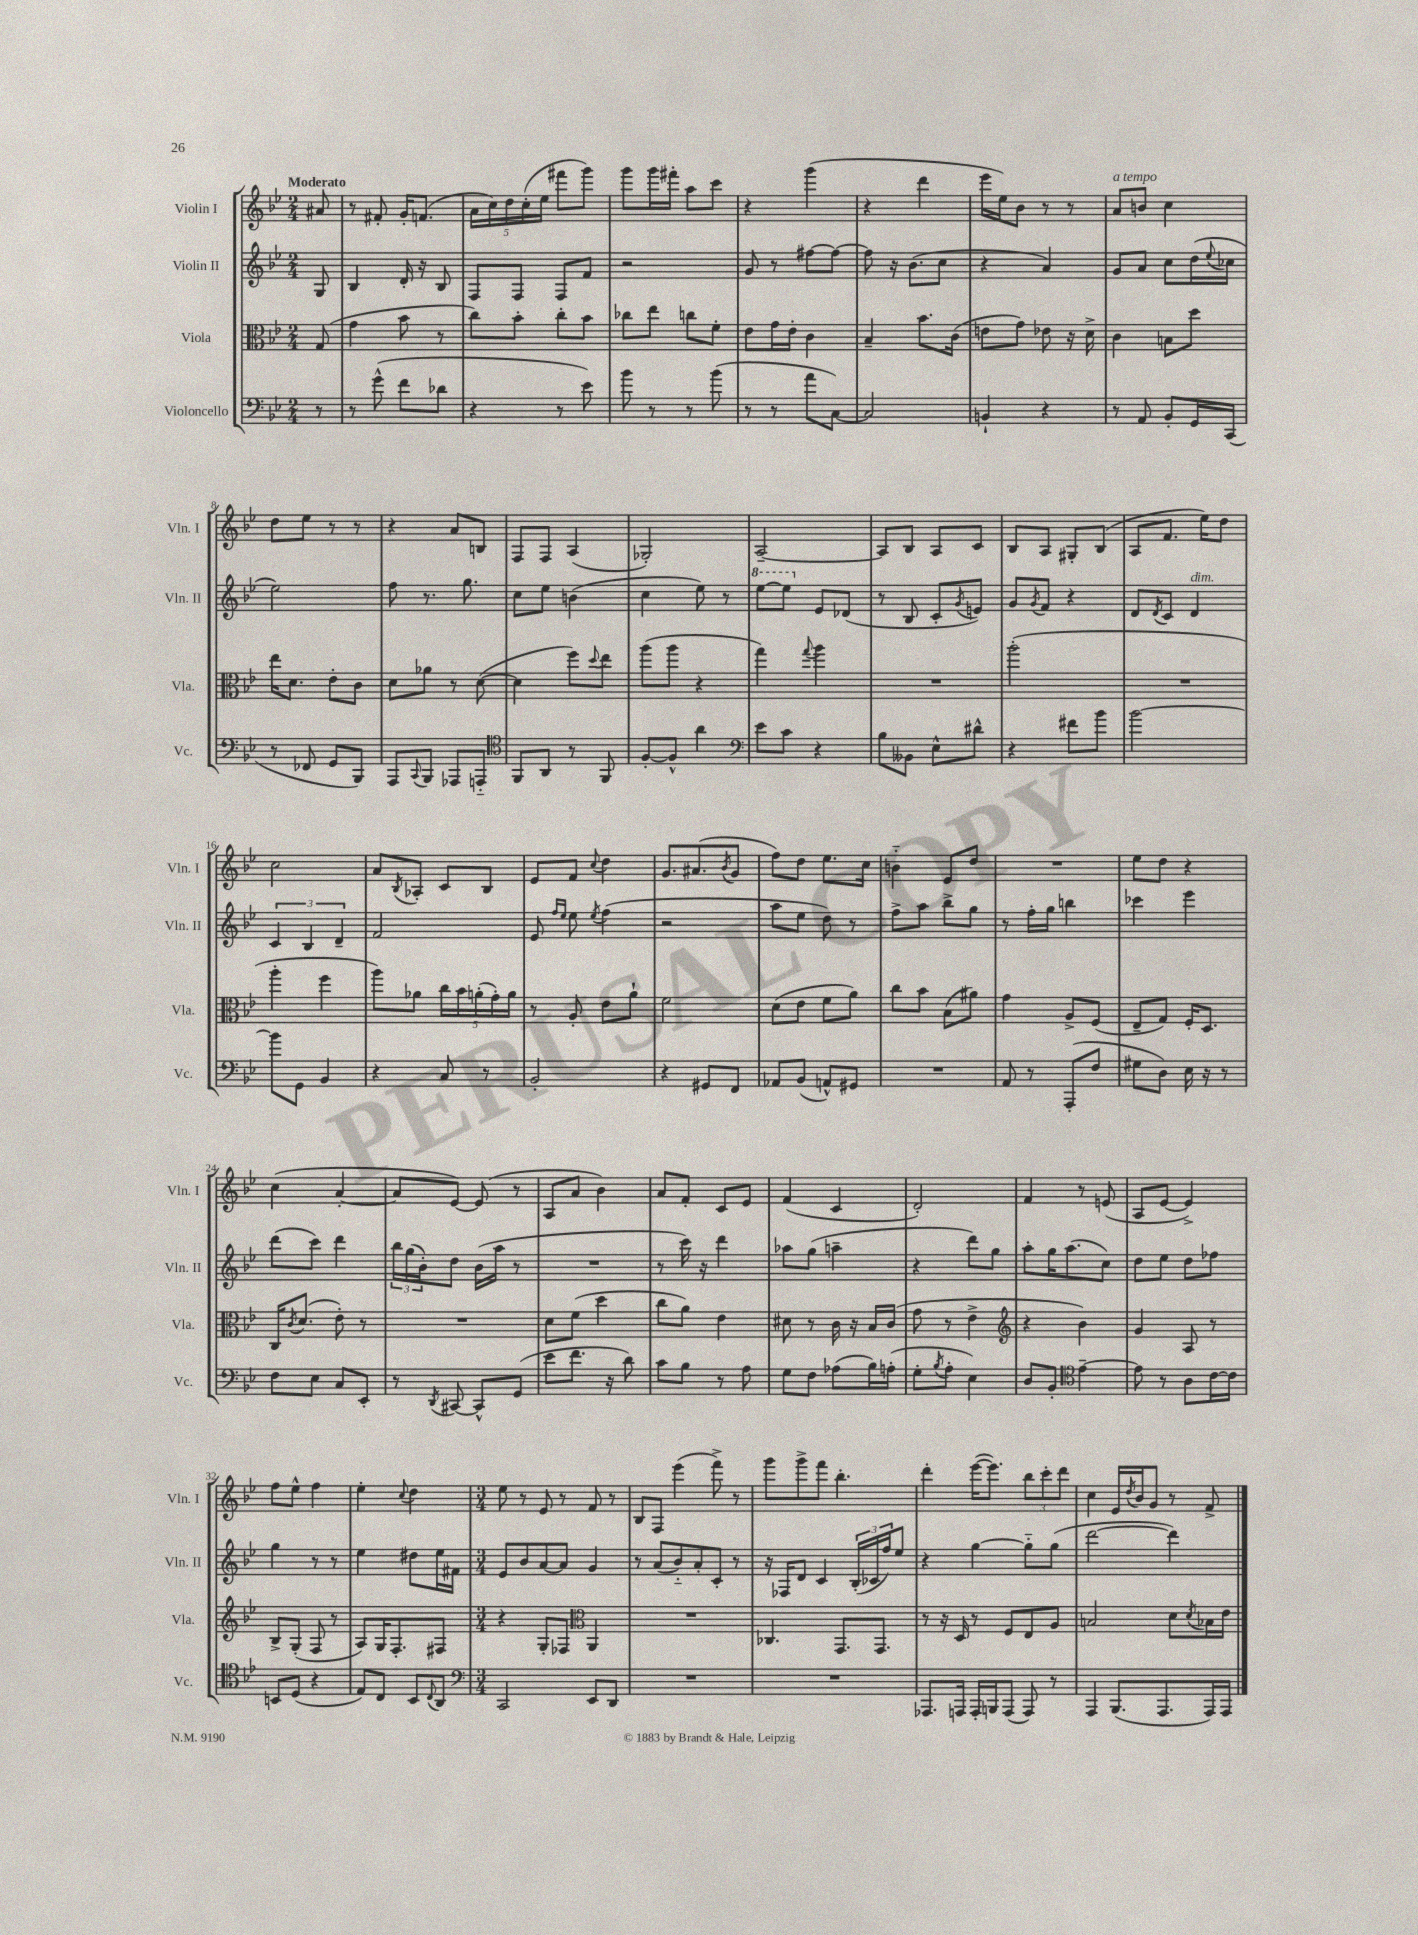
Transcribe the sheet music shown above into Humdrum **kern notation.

**kern	**kern	**kern	**kern
*staff4	*staff3	*staff2	*staff1
*clefF4	*clefC3	*clefG2	*clefG2
*k[b-e-]	*k[b-e-]	*k[b-e-]	*k[b-e-]
*M2/4	*M2/4	*M2/4	*M2/4
8r	(8G/	8G/	8a#/
=	=	=	=
8r	4g\	4B-/	8r
(8g^^\	.	.	8f#'/
8f\L	8b-\	16d'/	16g'/LK
.	.	16r	(8.f/J
8d-\J	8r	8B-/	.
=	=	=	=
4r	8cc\L)	8F/L	20a\LL
.	.	.	20cc\)
.	.	.	20dd\
.	8b-'\J	8F/J	.
.	.	.	(20cc'\
.	.	.	20ee-\JJ
8r	8cc'\L	8F/L	8fff#\L
8e-\)	8b-\J	8f/J	8ggg\J)
=	=	=	=
8b-\	8cc-\L	2r	8ggg\L
8r	8ee-\J	.	16ggg\L
.	.	.	16fff#'\JJ
8r	8cc\L	.	8aa\L
(8b-\	8f'\J	.	8ccc\J
=	=	=	=
8r	8e-\L	8g/	4r
8r	16g\L	8r	.
.	16e-'\JJ	.	.
8a\L	4c\	[8ff#\L	(4ggg\
[8C\J)	.	8ff#\_J	.
=	=	=	=
2C/]	4B-~/	8ff#\]	4r
.	.	16r	.
.	.	(8.b-\L	.
.	8.b-\L	.	4ddd\
.	.	8cc\J	.
.	(16c\Jk	.	.
=	=	=	=
4BB`/	8e\L	4r	16eee-\LL
.	.	.	16ee-\J)
.	8g\J)	.	8b-\J
4r	8e-\	4a/)	8r
.	16r	.	8r
.	16d^\	.	.
=	=	=	=
8r	4c\	8g/L	8a/L
8AA/	.	8a/J	8b/J
8BB-'/L	8B\L	8cc\L	4cc\
16GG/L	8dd\J	(16dd\L	.
.	.	8qqee-/	.
(16CC/JJ	.	16cc-\JJ	.
=	=	=	=
8r	16ee-\LK	2ee-\)	8dd\L
.	8.d\J	.	.
8FF-/	.	.	8ee-\J
8GG/L	8e-'\L	.	8r
8BBB-/J)	8c\J	.	8r
=	=	=	=
8AAA/L	8d\L	8ff\	4r
8qqCC/	.	.	.
8BBB-/J	8a-\J	8.r	.
8AAA-/L	8r	.	8a/L
.	.	8.gg\	.
8AAA'~/J	([8d\	.	8B/J
=	=	=	=
*clefC4	*	*	*
8FF/L	4d\]	8cc\L	8F/L
8AA/J	.	8ee-\J	8F/J
8r	8ff\L)	(4b\	(4A/
.	8qqdd/	.	.
8FF/	8ee-\J	.	.
=	=	=	=
[8F'/L	(8aa\L	4cc\	2G-'/)
8F^^/]J	8aa\J	.	.
4a\	4r	8ee-\)	.
.	.	8r	.
=	=	=	=
*clefF4	*	*	*
8e-\L	4gg\)	[8eee-\L	[2A~/
8c\J	.	8eee-\]J	.
.	8qqgg/	.	.
4r	4aa\	8e-/L	.
.	.	(8d-/J	.
=	=	=	=
8B-\L	2r	8r	8A/]L
8BB--\J	.	8B-/	8B-/J
8E-^^\L	.	8c'/L	8A/L
.	.	8qg/	.
8d#^^\J	.	8e/J)	8c/J
=	=	=	=
4r	(2aa'\	8g/L	8B-/L
.	.	8qg/	.
.	.	8f/J	8A/J
8f#\L	.	4r	8G#'/L
8b-\J	.	.	(8B-/J
=	=	=	=
[2b-\	2r	8d/L	8A/L
.	.	8qd/	.
.	.	8c/J	8.f/J
.	.	4d/	.
.	.	.	16ee-\LK)
.	.	.	8dd\J
=	=	=	=
8b-\]L	4aa'\	6c/	2cc\
8GG\J	.	.	.
.	.	6B-/	.
4BB-/	4ff\	.	.
.	.	6d~/	.
=	=	=	=
4r	8aa\L)	2f/	8a/L
.	.	.	8qB-/
.	8a-\J	.	8A-'/J
8C/	20cc\LL	.	8c/L
.	20b-\	.	.
.	(20a'\	.	.
8r	.	.	8B-/J
.	20g'\)	.	.
.	20a\JJ	.	.
=	=	=	=
2BB-'/	8r	8e-/	8e-/L
.	.	16qqff/LL	.
.	.	16qqee-/JJ	.
.	8A'/	8ee-\	8f/J
.	.	8qee-/	8qqcc/
.	8e-\L	(4ff\	4dd\
.	8a`\J	.	.
=	=	=	=
4r	2f\	2r	8.g/L
.	.	.	(8.a#/
8GG#/L	.	.	.
.	.	.	8qb-/
8FF/J	.	.	8g/J
=	=	=	=
8AA-/L	(8d\L	8aa\L	8ff\L)
(8BB-/J	8e-\J	8ee-\J	8dd\J
8AA^^/L)	8f\L	8dd\)	8.ee-\L
8GG#/J	8a\J)	8r	.
.	.	.	16cc\Jk
=	=	=	=
2r	8cc\L	8ff^\L	4b'~\
.	8b-\J	8aa\J	.
.	(8B-\L	8bb-^\L	8e-/L
.	8a#\J)	8gg\J	8dd/J
=	=	=	=
8AA/	4g\	8r	2r
8r	.	16ff'\LL	.
.	.	16gg\JJ	.
(8AAA'/L	8A^/L	4bb\	.
8F/J	(8F/J	.	.
=	=	=	=
8G#\L	8E-~/L	4ccc-\	8ee-\L
8D\J)	8G/J)	.	8dd\J
16E-\	16F'/LK	4eee-\	4r
16r	8.D/J	.	.
8r	.	.	.
=	=	=	=
8F\L	16C/LK	(8ddd\L	(4cc\
.	8qc/	.	.
.	(8.d/J	.	.
8E-\J	.	8ccc\J)	.
8C/L	8e-'\)	4ddd\	[4a'/
8EE-'/J	8r	.	.
=	=	=	=
8r	2r	24bb-\LL	8a/]L
.	.	(24gg\	.
.	.	24b-'\J)	.
8qDD/	.	.	.
[8CC#/	.	8dd\J	[8e-/J)
8CC#^^/]L	.	(16b-\LL	(8e-/]
.	.	16aa\JJ	.
(8GG/J	.	8r	8r
=	=	=	=
8e-\L	8d\L	2r	8A/L
8.f\J	(8f\J	.	8a/J
.	4dd\	.	4b-\)
16r	.	.	.
8d\)	.	.	.
=	=	=	=
8c\L	8cc\L	8r	8a/L
8B-\J	8a\J)	16ccc\)	8f'/J
.	.	16r	.
8r	4e-\	4ddd\	8c/L
8A\	.	.	8e-/J
=	=	=	=
8G\L	8d#\	8aa-\L	(4f/
8F\J	8r	(8gg\J	.
(8A-\L	16c\	4aa~\	4c/
.	16r	.	.
16B-\L)	16B-/LL	.	.
(16A'\JJ	(16c/JJ	.	.
=	=	=	=
8G'\L	8g\	4r	2d'/)
8qB-/	.	.	.
8A'\J	8r	.	.
4E-\)	4e-^\	8ddd\L)	.
.	.	8gg\J	.
=	=	=	=
*	*clefG2	*	*
8D/L	4r	8aa'\L	4f/
8BB-'/J	.	16gg\K	.
.	.	(8.aa\	.
*clefC4	*	*	*
[4e-~\	4b-\)	.	8r
.	.	8cc\J)	(8e/
=	=	=	=
8e-\]	4g/	8dd\L	8A/L
8r	.	8ee-\J	[8e-/J
8A\L	8A/	8dd\L	4e-^/])
[16c\L	8r	8ff-\J	.
16c\]JJ	.	.	.
=	=	=	=
8BB/L	8B-^/L	4gg\	8ff\L
(8D/J	(8G'/J	.	8ee-^^\J
4r	8F/	8r	4ff\
.	8r	8r	.
=	=	=	=
8E-/L)	8A/L)	4ee-\	4ee-'\
8C/J	16G/K	.	.
.	8.F'/	.	.
.	.	.	8qqcc/
8BB-/L	.	8dd#\L	4dd\
8qqC/	.	.	.
8AA/J	8F#/J	16ee-\L	.
.	.	16f#\JJ	.
=	=	=	=
*clefF4	*	*	*
*M3/4	*M3/4	*M3/4	*M3/4
2CC/	4r	8e-/L	8ee-\
.	.	8b-/	8r
.	8G'/L	[8a/	8e-/
.	8F-/J	8a/]J	8r
*	*clefC3	*	*
8EE-/L	4AA/	4g/	8f/
8DD/J	.	.	8r
=	=	=	=
2.r	2.r	8r	8B-/L
.	.	(8a/L	8F/J
.	.	8b-'~/)	(4eee-\
.	.	8a'/	.
.	.	8c'/J	8fff^\)
.	.	8r	8r
=	=	=	=
2.r	4.C-/	16r	8ggg\L
.	.	16F-/LK	.
.	.	8d/J	8ggg^\
.	.	4c/	8fff\J
.	8.GG/L	.	4.bb-'\
.	.	(24B-'/LL	.
.	.	24c-/	.
.	8.GG/J	.	.
.	.	24ff/J)	.
.	.	8ee-/J	.
=	=	=	=
8.AAA-/L	8r	4r	4ddd'\
.	16r	.	.
16AAA/Jk	16D/	.	.
16AAA'/LL	8r	[4gg\	([16eee-\LK
16BBB/J	.	.	8.eee-\]J)
(8AAA/J	8F/L	.	.
8AAA/)	8E-/	8gg'~\]L	12bb-\L
.	.	.	12ccc'\
8r	8A/J	(8gg\J	.
.	.	.	12ddd\J
=	=	=	=
4AAA/	2B/	[2ddd\	4cc\
(8.BBB-/L	.	.	16e-/LL
.	.	.	8qdd/
.	.	.	16b-/J
.	.	.	8g/J
8.AAA/	.	.	.
.	8d\L	4ddd\])	8r
.	8qd/	.	.
16AAA/L)	16B-\L	.	8f^/
16AAA/JJ	16e-\JJ	.	.
==	==	==	==
*-	*-	*-	*-
